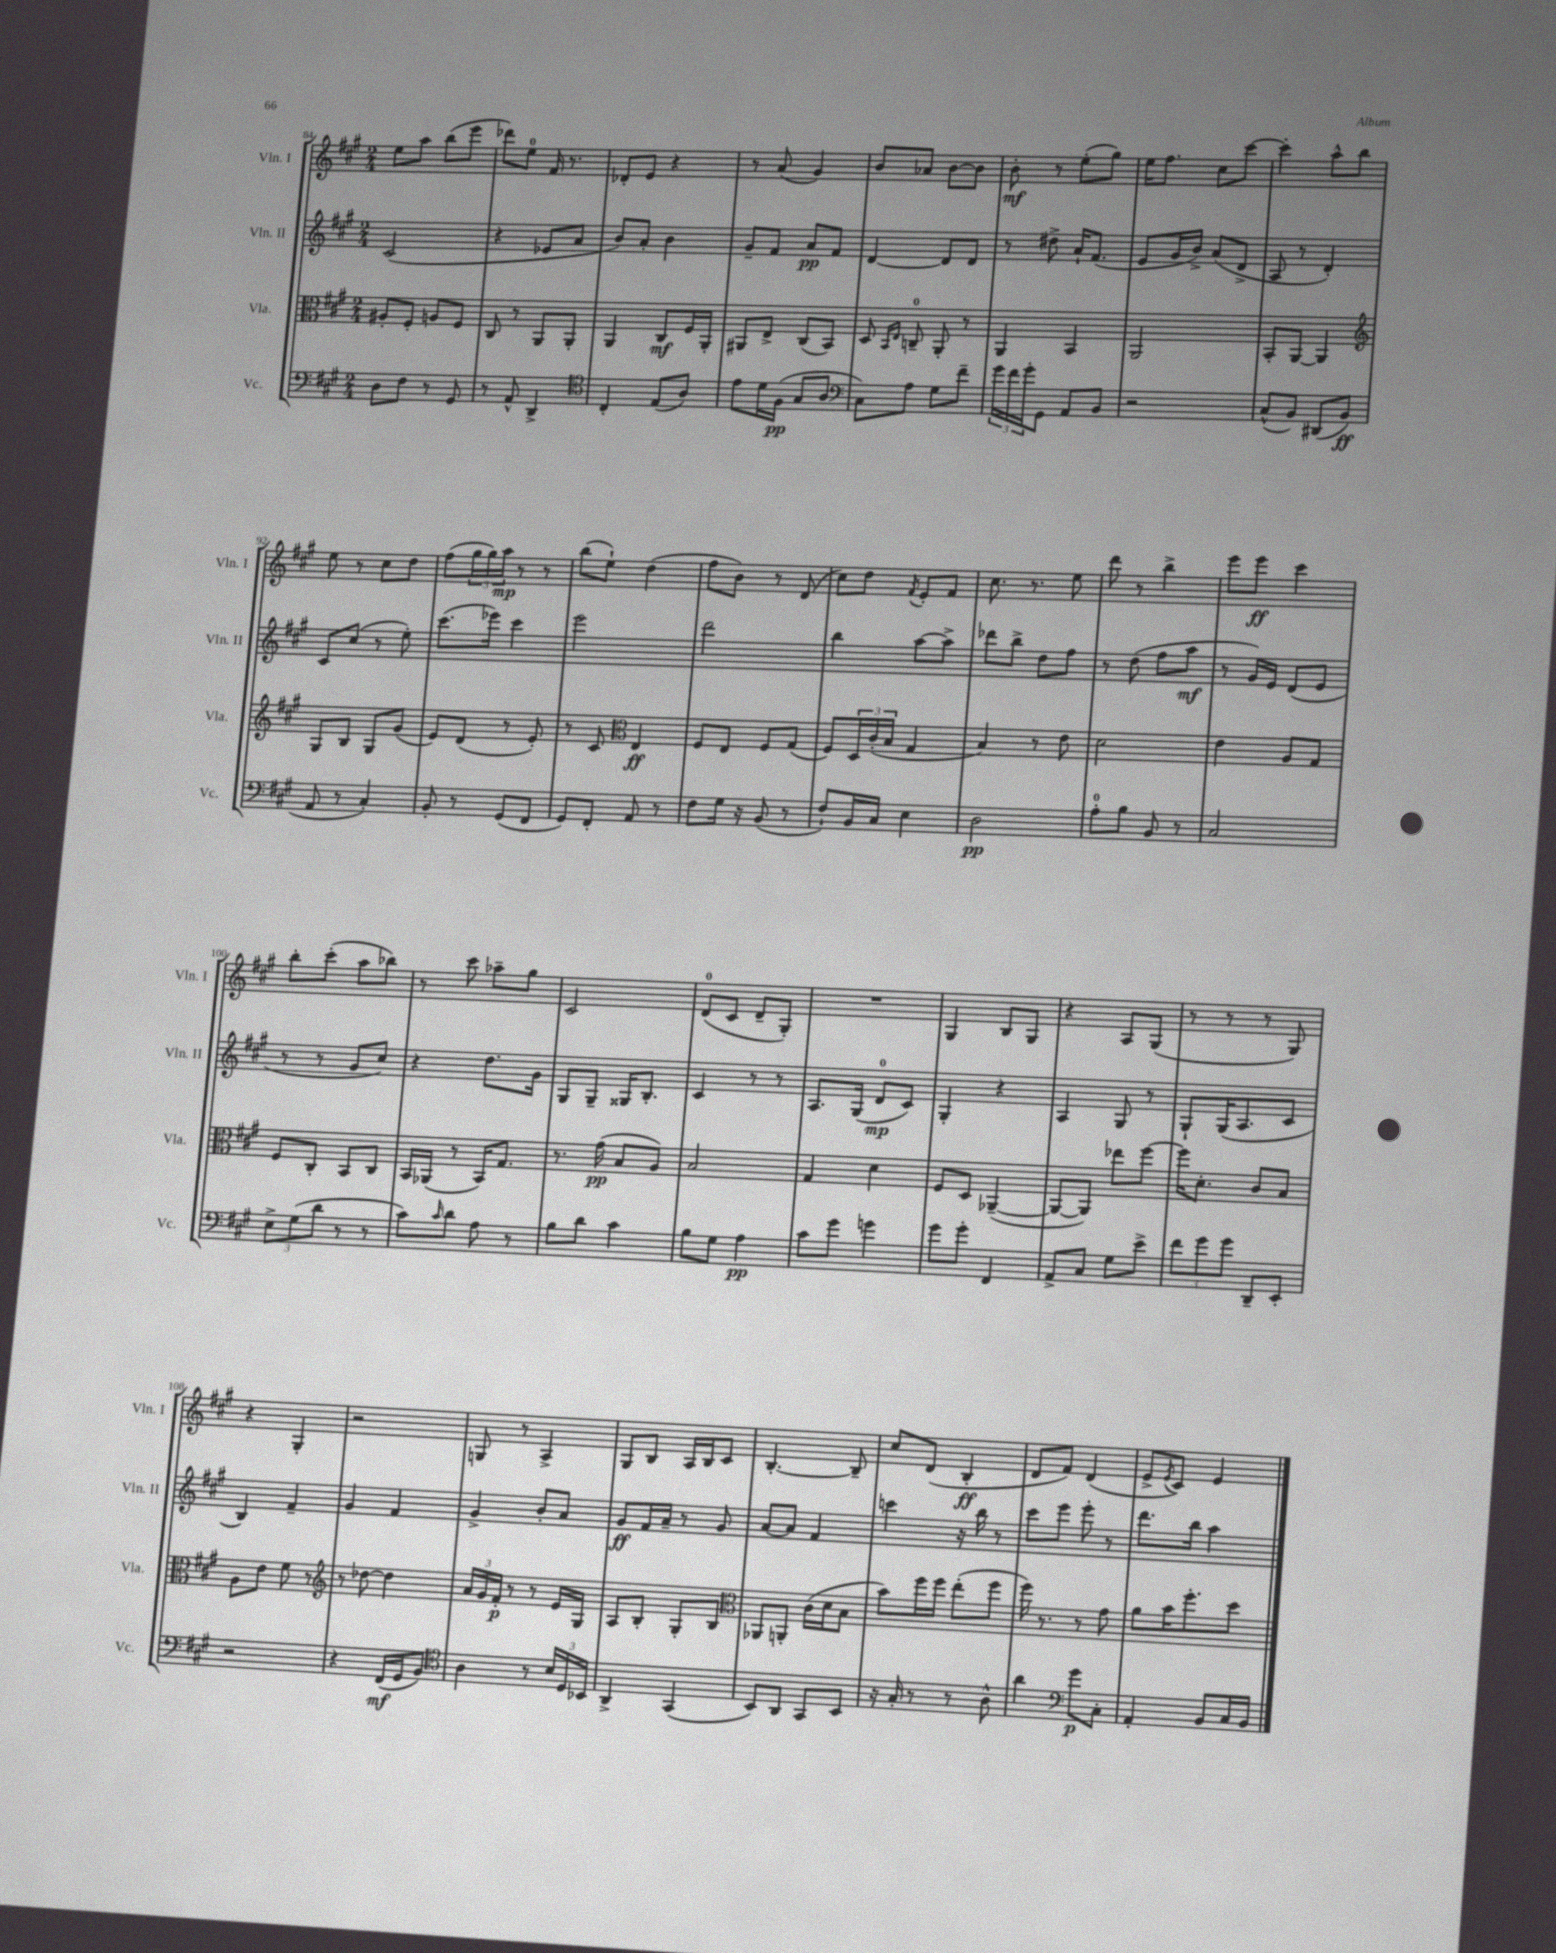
<<
\new StaffGroup <<
\new Staff = "s0" \with { instrumentName = "Vln. I" shortInstrumentName = "Vln. I" } {
    \clef treble \key a \major \numericTimeSignature \time 2/4
    e''8 a''8 b''8( e'''8 |
    des'''8) e''8-0 fis'16 r8. |
    des'8-. e'8 r4 |
    r8 a'8( gis'4) |
    b'8 aes'8 b'8~ b'8 |
    b'8-.\mf r8 e''8-.( gis''8) |
    e''16 fis''8. cis''8 cis'''8~ |
    cis'''4-. a''8-^ b''8 |
    e''8 r8 cis''8 d''8 |
    fis''8( \tuplet 3/2 { gis''16 gis''16) a''16\mp } r8 r8 |
    b''8( e''8-!) d''4( |
    fis''8 b'8) r8 d'8( |
    cis''8) d''8 \acciaccatura { fis'8 } e'8-. fis'8 |
    cis''8. r8. e''8 |
    d'''8 r8 b''4-> |
    e'''8 e'''8\ff cis'''4 |
    b''8-. cis'''8-.( a''8 bes''8) |
    r8 cis'''8 aes''8-- gis''8 |
    cis'2 |
    d'8-0( cis'8 d'8-- gis8-.) |
    R2 |
    gis4 b8 gis8 |
    r4 a8 gis8( |
    r8 r8 r8 gis8) |
    r4 gis4-. |
    r2 |
    g8 r8 a4-> |
    gis8 b8 a16 b16 cis'8 |
    b4.~-. b8-- |
    cis''8 d'8( b4-.\ff |
    d'8 fis'8) d'4( |
    e'8-> \acciaccatura { e'8 } cis'8) e'4 \bar "|." |
}
\new Staff = "s1" \with { instrumentName = "Vln. II" shortInstrumentName = "Vln. II" } {
    \clef treble \key a \major \numericTimeSignature \time 2/4
    cis'2( |
    r4 ees'8 a'8 |
    b'8) a'8-. b'4 |
    gis'8-- fis'8 a'8\pp fis'8 |
    d'4~ d'8 d'8 |
    r8 dis''8-> a'16-! fis'8.( |
    e'8 gis'16 b'16->) a'8( d'8-> |
    a8 r8 d'4-.) |
    cis'8 cis''8( r8 e''8-.) |
    cis'''8.( ees'''16) cis'''4 |
    e'''2 |
    d'''2 |
    b''4 a''8~ a''8-> |
    des'''8 b''8-> d''8 fis''8 |
    r8 d''8( fis''8 a''8\mf |
    r8 gis'16) e'16 d'8( e'8 |
    r8 r8 gis'8 cis''8) |
    r4 d''8. gis'16 |
    gis8 gis8-- gisis16 b8.-. |
    cis'4 r8 r8 |
    a8. gis16( d'8-0\mp cis'8) |
    gis4-. r4 |
    a4 gis8 r8 |
    gis8-! gis16( a8. cis'8 |
    b4) fis'4-- |
    gis'4 fis'4 |
    gis'4-> b'8-. a'8 |
    gis'8\ff fis'16 a'16-- r8 gis'8 |
    a'8~ a'8 fis'4 |
    c'''4 r16 b''16 r8 |
    cis'''8 e'''8 e'''8-. r8 |
    d'''8. b''16 a''4 \bar "|." |
}
\new Staff = "s2" \with { instrumentName = "Vla." shortInstrumentName = "Vla." } {
    \clef alto \key a \major \numericTimeSignature \time 2/4
    ais8-. fis8-. a8 fis8 |
    cis8 r8 a,8 a,8-. |
    a,4 cis8\mf fis16 a,16-. |
    ais,8 e8-> cis8( b,8) |
    d8 \grace { b,16 e16 } c8-0-- a,8-. r8 |
    a,4 b,4 |
    a,2 |
    b,8-. a,8~ a,4 |
    \clef treble gis8 b8 gis8 gis'8( |
    e'8) d'8( r8 e'8-.) |
    r8 cis'8 \clef alto e4\ff |
    fis8 e8 fis8 gis8( |
    fis8) \tuplet 3/2 { d16 cis'16-.( b16 } gis4 |
    b4) r8 e'8 |
    d'2 |
    e'4 a8 gis8 |
    fis8 cis8-. b,8 cis8 |
    b,16 aes,16( r8 b,16) gis8. |
    r8. gis'16\pp( b8 a8) |
    b2 |
    gis4 d'4 |
    fis8 d8 aes,4~--( |
    aes,8~ aes,8) ees''8 fis''8~ |
    fis''16 d'8.-. cis'8 b8 |
    a8 e'8 fis'8 r8 |
    \clef treble r8 des''8~ des''4 |
    \tuplet 3/2 { a'16 gis'16 fis'16-.\p } r8 r8 e'16 gis16 |
    a8 b8-. gis8-. b8 |
    \clef alto aes,8 a,8-. cis'16( d'16 b8 |
    b'8) fis''16 fis''16 e''8-.( fis''8 |
    fis''16) r8. r8 gis'8 |
    a'8 b'16 fis''8.-. d''8 \bar "|." |
}
\new Staff = "s3" \with { instrumentName = "Vc." shortInstrumentName = "Vc." } {
    \clef bass \key a \major \numericTimeSignature \time 2/4
    d8 fis8 r8 gis,8 |
    r8 a,8-^ d,4-> |
    \clef tenor cis4-. e8( a8) |
    e'8 d'16 fis16\pp( gis8 a8 |
    \clef bass cis8) a8 gis8 fis'8-- |
    \tuplet 3/2 { gis'16 fis'16 gis'16-. } gis,8 a,8 b,8 |
    r2 |
    cis8-^( b,8) dis,8( b,8\ff |
    a,8 r8 cis4-.) |
    b,8-. r8 gis,8( fis,8 |
    gis,8) fis,8-. a,8 r8 |
    fis8 gis16 r16 b,8( r8 |
    fis8-!) b,16 cis16 e4 |
    d2\pp |
    a8-0-. b8 b,8 r8 |
    cis2 |
    \tuplet 3/2 { e8-> gis8( d'8 } r8 r8 |
    cis'8) \grace { cis'16 } d'8 a8 r8 |
    b8 d'8 cis'4 |
    b8 gis8 a4\pp |
    cis'8 gis'8 g'4 |
    gis'8 gis'8-. fis,4 |
    a,8-> cis8 gis8 e'8-> |
    \tuplet 3/2 { fis'8 gis'8 gis'8 } d,8-- e,8-. |
    r2 |
    r4 fis,16\mf( gis,16 b,8) |
    \clef tenor a4 r8 \tuplet 3/2 { b16 d16 bes,16 } |
    a,4-> gis,4( |
    b,8) a,8 gis,8 b,8 |
    r16 gis16-. r8 r8 a8-^ |
    a'4 \clef bass gis'8\p cis8-. |
    a,4-. b,8 cis16 b,16 \bar "|." |
}
>>
>>
\layout { \context { \Score currentBarNumber = #84 } }
